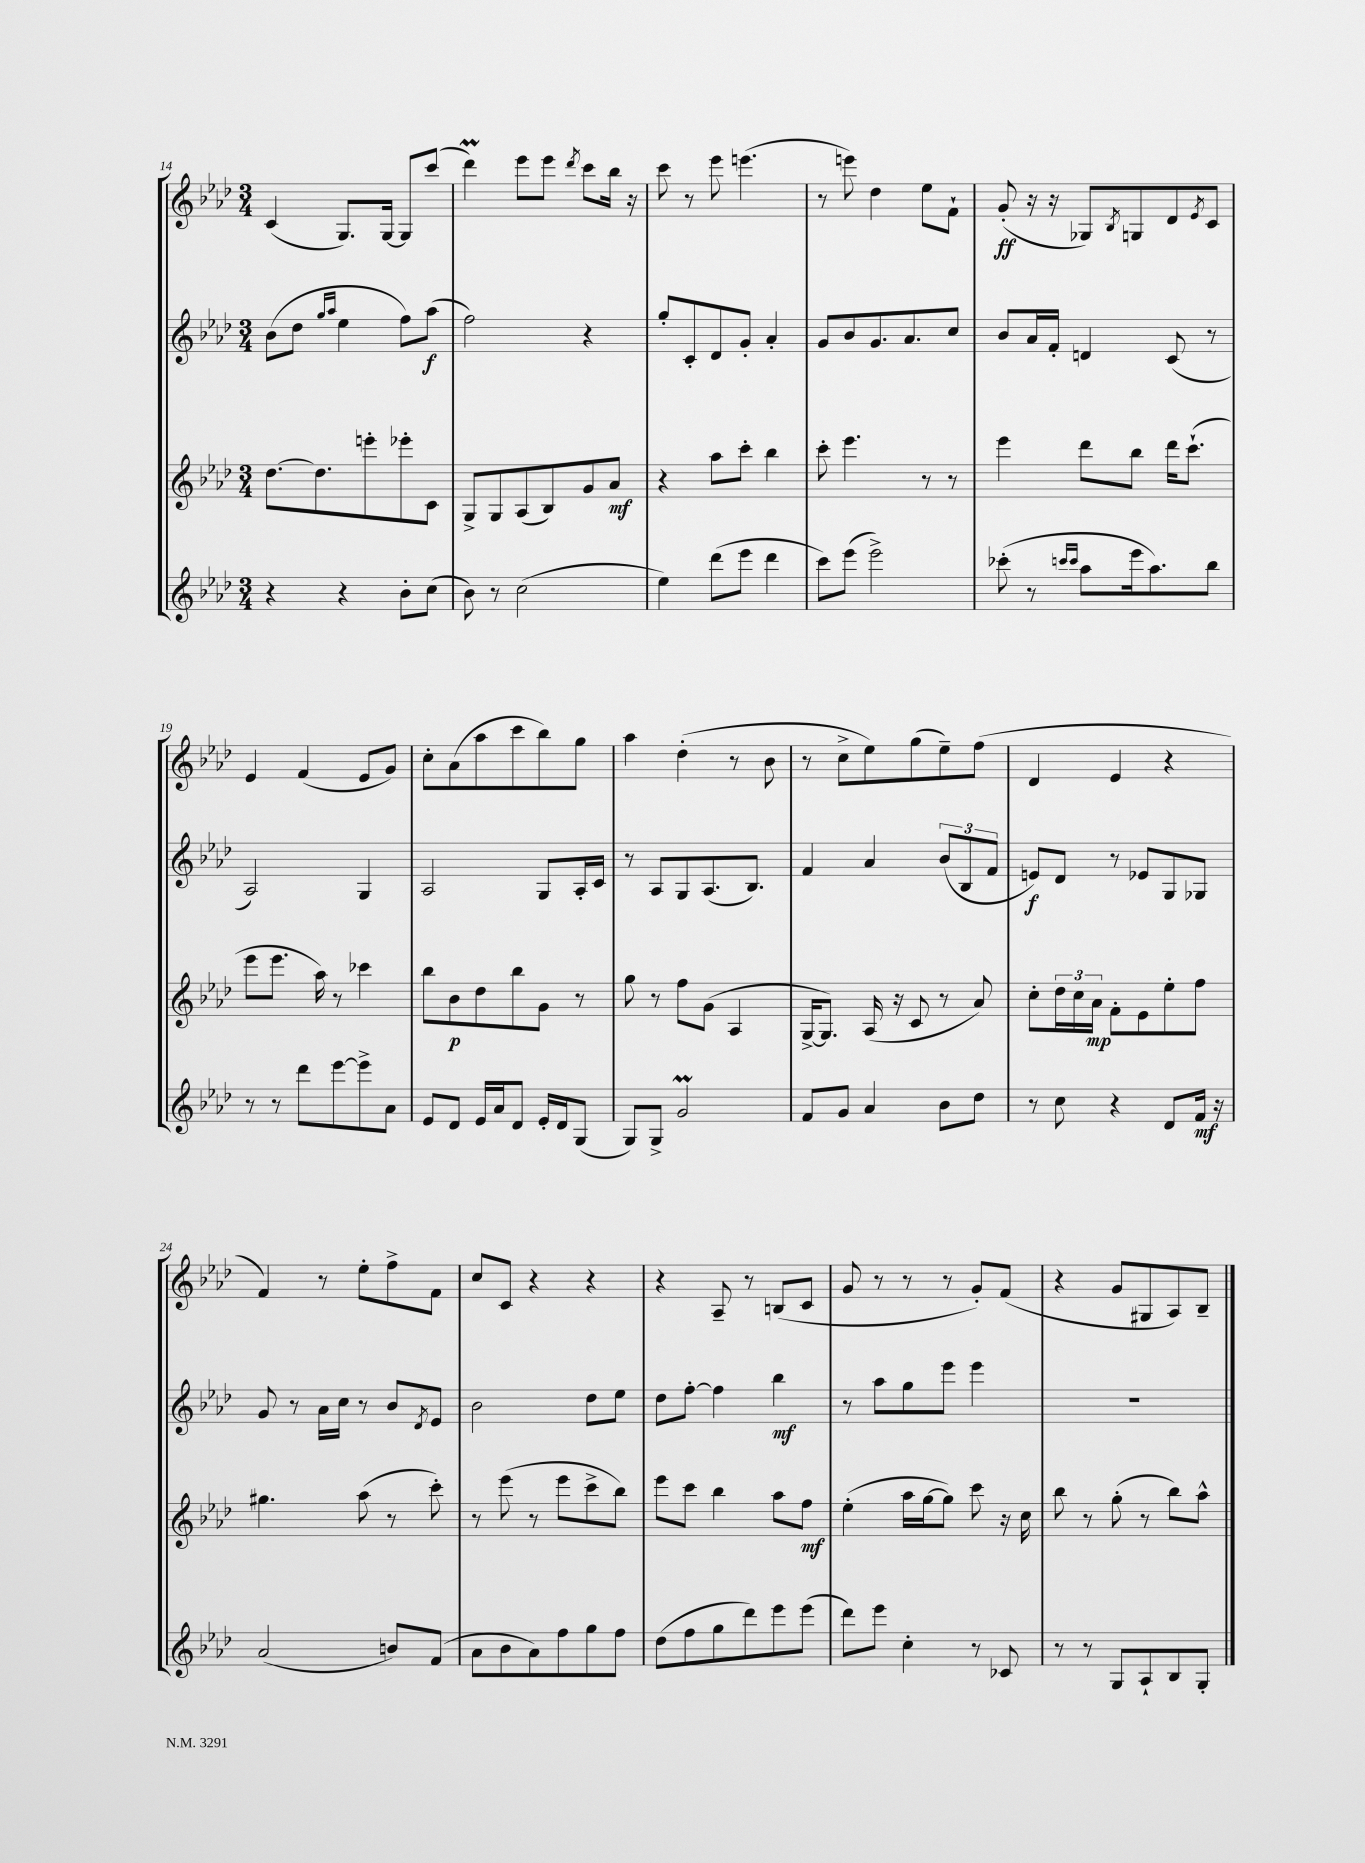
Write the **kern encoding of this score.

**kern	**dynam	**kern	**dynam	**kern	**dynam	**kern	**dynam
*part4	*part4	*part3	*part3	*part2	*part2	*part1	*part1
*staff4	*staff4	*staff3	*staff3	*staff2	*staff2	*staff1	*staff1
*clefG2	*	*clefG2	*	*clefG2	*	*clefG2	*
*k[b-e-a-d-]	*	*k[b-e-a-d-]	*	*k[b-e-a-d-]	*	*k[b-e-a-d-]	*
*M3/4	*	*M3/4	*	*M3/4	*	*M3/4	*
=14	=14	=14	=14	=14	=14	=14	=14
4r	.	[8.dd-\L	.	(8b-\L	.	(4c/	.
.	.	.	.	8dd-\J	.	.	.
.	.	8.dd-\]	.	.	.	.	.
.	.	.	.	16qqgg/LL	.	.	.
.	.	.	.	16qqaa-/JJ	.	.	.
4r	.	.	.	4ee-\	.	8.G/L)	.
.	.	8eeen'\	.	.	.	.	.
.	.	.	.	.	.	[16G/Jk	.
8b-'\L	.	8eee-X'\	.	8ff\L)	.	8G/L]	.
(8cc\J	.	8c\J	.	(8aa-\J	f	(8ccc/J	.
=15	=15	=15	=15	=15	=15	=15	=15
8b-\)	.	8G^/L	.	2ff\)	.	4ddd-M\)	.
8r	.	8G/	.	.	.	.	.
(2cc\	.	(8A-/	.	.	.	8eee-\L	.
.	.	8B-/)	.	.	.	8eee-\J	.
.	.	.	.	.	.	8qddd-/	.
.	.	8g/	.	4r	.	8ccc\L	.
.	.	8a-/J	mf	.	.	16bb-\Jk	.
.	.	.	.	.	.	16r	.
=16	=16	=16	=16	=16	=16	=16	=16
4ee-\)	.	4r	.	8gg'/L	.	8ccc\	.
.	.	.	.	8c'/	.	8r	.
(8ddd-\L	.	8aa-\L	.	8d-/	.	8eee-\	.
8eee-\J	.	8ccc'\J	.	8g'/J	.	(4.eeen\	.
4ddd-\	.	4bb-\	.	4a-'/	.	.	.
=17	=17	=17	=17	=17	=17	=17	=17
8ccc\L)	.	8ccc'\	.	8g/L	.	8r	.
(8eee-\J	.	4.eee-\	.	8b-/	.	8eeen\)	.
2eee-^\)	.	.	.	8.g/	.	4dd-\	.
.	.	.	.	8.a-/	.	.	.
.	.	8r	.	.	.	8ee-\L	.
.	.	8r	.	8cc/J	.	8f`\J	.
=18	=18	=18	=18	=18	=18	=18	=18
(8ccc-X'\	.	4eee-\	.	8b-/L	.	(8g'/	ff
8r	.	.	.	16a-/L	.	16r	.
.	.	.	.	16f'/JJ	.	16r	.
16qqcccn/LL	.	.	.	.	.	.	.
16qqccc/JJ	.	.	.	.	.	.	.
8aa-\L	.	8ddd-\L	.	4dn/	.	8G-X/L)	.
.	.	.	.	.	.	8qB-/	.
16eee-\k	.	8bb-\J	.	.	.	8Gn/	.
8.aa-\)	.	.	.	.	.	.	.
.	.	16ddd-\KL	.	(8c/	.	8d-/	.
.	.	(8.ccc`\J	.	.	.	.	.
.	.	.	.	.	.	8qe-/	.
8bb-\J	.	.	.	8r	.	8c/J	.
!!LO:LB:g=z
=19	=19	=19	=19	=19	=19	=19	=19
8r	.	8eee-\L	.	2A-/)	.	4e-/	.
8r	.	8.eee-\J	.	.	.	.	.
8ddd-\L	.	.	.	.	.	(4f/	.
.	.	16aa-\)	.	.	.	.	.
[8eee-\	.	8r	.	.	.	.	.
8eee-^\]	.	4ccc-X\	.	4G/	.	8e-/L	.
8a-\J	.	.	.	.	.	8g/J)	.
=20	=20	=20	=20	=20	=20	=20	=20
8e-/L	.	8bb-\L	.	2A-/	.	8cc'\L	.
8d-/J	.	8b-\	p	.	.	(8a-\	.
16e-/LL	.	8dd-\	.	.	.	8aa-\	.
16a-/J	.	.	.	.	.	.	.
8d-/J	.	8bb-\	.	.	.	8ccc\	.
16e-'/LL	.	8g\J	.	8G/L	.	8bb-\)	.
16d-/J	.	.	.	.	.	.	.
(8G/J	.	8r	.	16A-'/L	.	8gg\J	.
.	.	.	.	16c/JJ	.	.	.
=21	=21	=21	=21	=21	=21	=21	=21
8G/L)	.	8gg\	.	8r	.	4aa-\	.
8G^/J	.	8r	.	8A-/L	.	.	.
2gm/	.	8ff\L	.	8G/	.	(4dd-'\	.
.	.	(8g\J	.	(8.A-/	.	.	.
.	.	4A-/	.	.	.	8r	.
.	.	.	.	8.B-/J)	.	.	.
.	.	.	.	.	.	8b-\	.
=22	=22	=22	=22	=22	=22	=22	=22
8f/L	.	[16G^/KL	.	4f/	.	8r	.
.	.	8.G/J])	.	.	.	.	.
8g/J	.	.	.	.	.	8cc^\L	.
4a-/	.	(16A-/	.	4a-/	.	8ee-\)	.
.	.	16r	.	.	.	.	.
.	.	8c/	.	.	.	(8gg\	.
8b-\L	.	8r	.	(12b-/L	.	8ee-~\)	.
.	.	.	.	12B-/	.	.	.
8dd-\J	.	8a-/)	.	.	.	(8ff\J	.
.	.	.	.	12f/J	.	.	.
=23	=23	=23	=23	=23	=23	=23	=23
8r	.	8cc'\L	.	8en/L)	f	4d-/	.
8cc\	.	24dd-\L	.	8d-/J	.	.	.
.	.	24cc\	.	.	.	.	.
.	.	24a-\JJ	mp	.	.	.	.
4r	.	8f'\L	.	8r	.	4e-/	.
.	.	8e-\	.	8e-X/L	.	.	.
8d-/L	.	8ee-'\	.	8G/	.	4r	.
16f/Jk	mf	8ff\J	.	8G-X/J	.	.	.
16r	.	.	.	.	.	.	.
!!LO:LB:g=z
=24	=24	=24	=24	=24	=24	=24	=24
(2a-/	.	4.gg#X\	.	8g/	.	4f/)	.
.	.	.	.	8r	.	.	.
.	.	.	.	16a-\LL	.	8r	.
.	.	.	.	16cc\JJ	.	.	.
.	.	(8aa-\	.	8r	.	8ee-'\L	.
8bn/L)	.	8r	.	8b-/L	.	8ff^\	.
.	.	.	.	8qd-/	.	.	.
(8f/J	.	8ccc'\)	.	8e-/J	.	8f\J	.
=25	=25	=25	=25	=25	=25	=25	=25
8a-\L	.	8r	.	2b-\	.	8cc/L	.
8b-\	.	(8eee-\	.	.	.	8c/J	.
8a-\)	.	8r	.	.	.	4r	.
8ff\	.	8eee-\L	.	.	.	.	.
8gg\	.	8ccc^\	.	8dd-\L	.	4r	.
8ff\J	.	8bb-\J)	.	8ee-\J	.	.	.
=26	=26	=26	=26	=26	=26	=26	=26
(8dd-\L	.	8eee-\L	.	8dd-\L	.	4r	.
8ff\	.	8ccc\J	.	[8ff'\J	.	.	.
8gg\	.	4bb-\	.	4ff\]	.	8A-~/	.
8ddd-\)	.	.	.	.	.	8r	.
8eee-\	.	8aa-\L	.	4bb-\	mf	(8Bn/L	.
(8eee-\J	.	8ff\J	mf	.	.	8c/J	.
=27	=27	=27	=27	=27	=27	=27	=27
8ddd-\L)	.	(4ee-'\	.	8r	.	8g/	.
8eee-\J	.	.	.	8aa-\L	.	8r	.
4cc'\	.	16aa-\LL	.	8gg\	.	8r	.
.	.	[16gg\J	.	.	.	.	.
.	.	8gg\J])	.	8eee-\J	.	8r	.
8r	.	8ccc\	.	4eee-\	.	8g'/L)	.
8c-X/	.	16r	.	.	.	(8f/J	.
.	.	16cc\	.	.	.	.	.
=28	=28	=28	=28	=28	=28	=28	=28
8r	.	8bb-\	.	2.r	.	4r	.
8r	.	8r	.	.	.	.	.
8G/L	.	(8gg'\	.	.	.	8g/L	.
8A-`/	.	8r	.	.	.	8G#X/	.
8B-/	.	8bb-\L)	.	.	.	8A-/)	.
8G'/J	.	8aa-^^\J	.	.	.	8B-~/J	.
==	==	==	==	==	==	==	==
*-	*-	*-	*-	*-	*-	*-	*-
